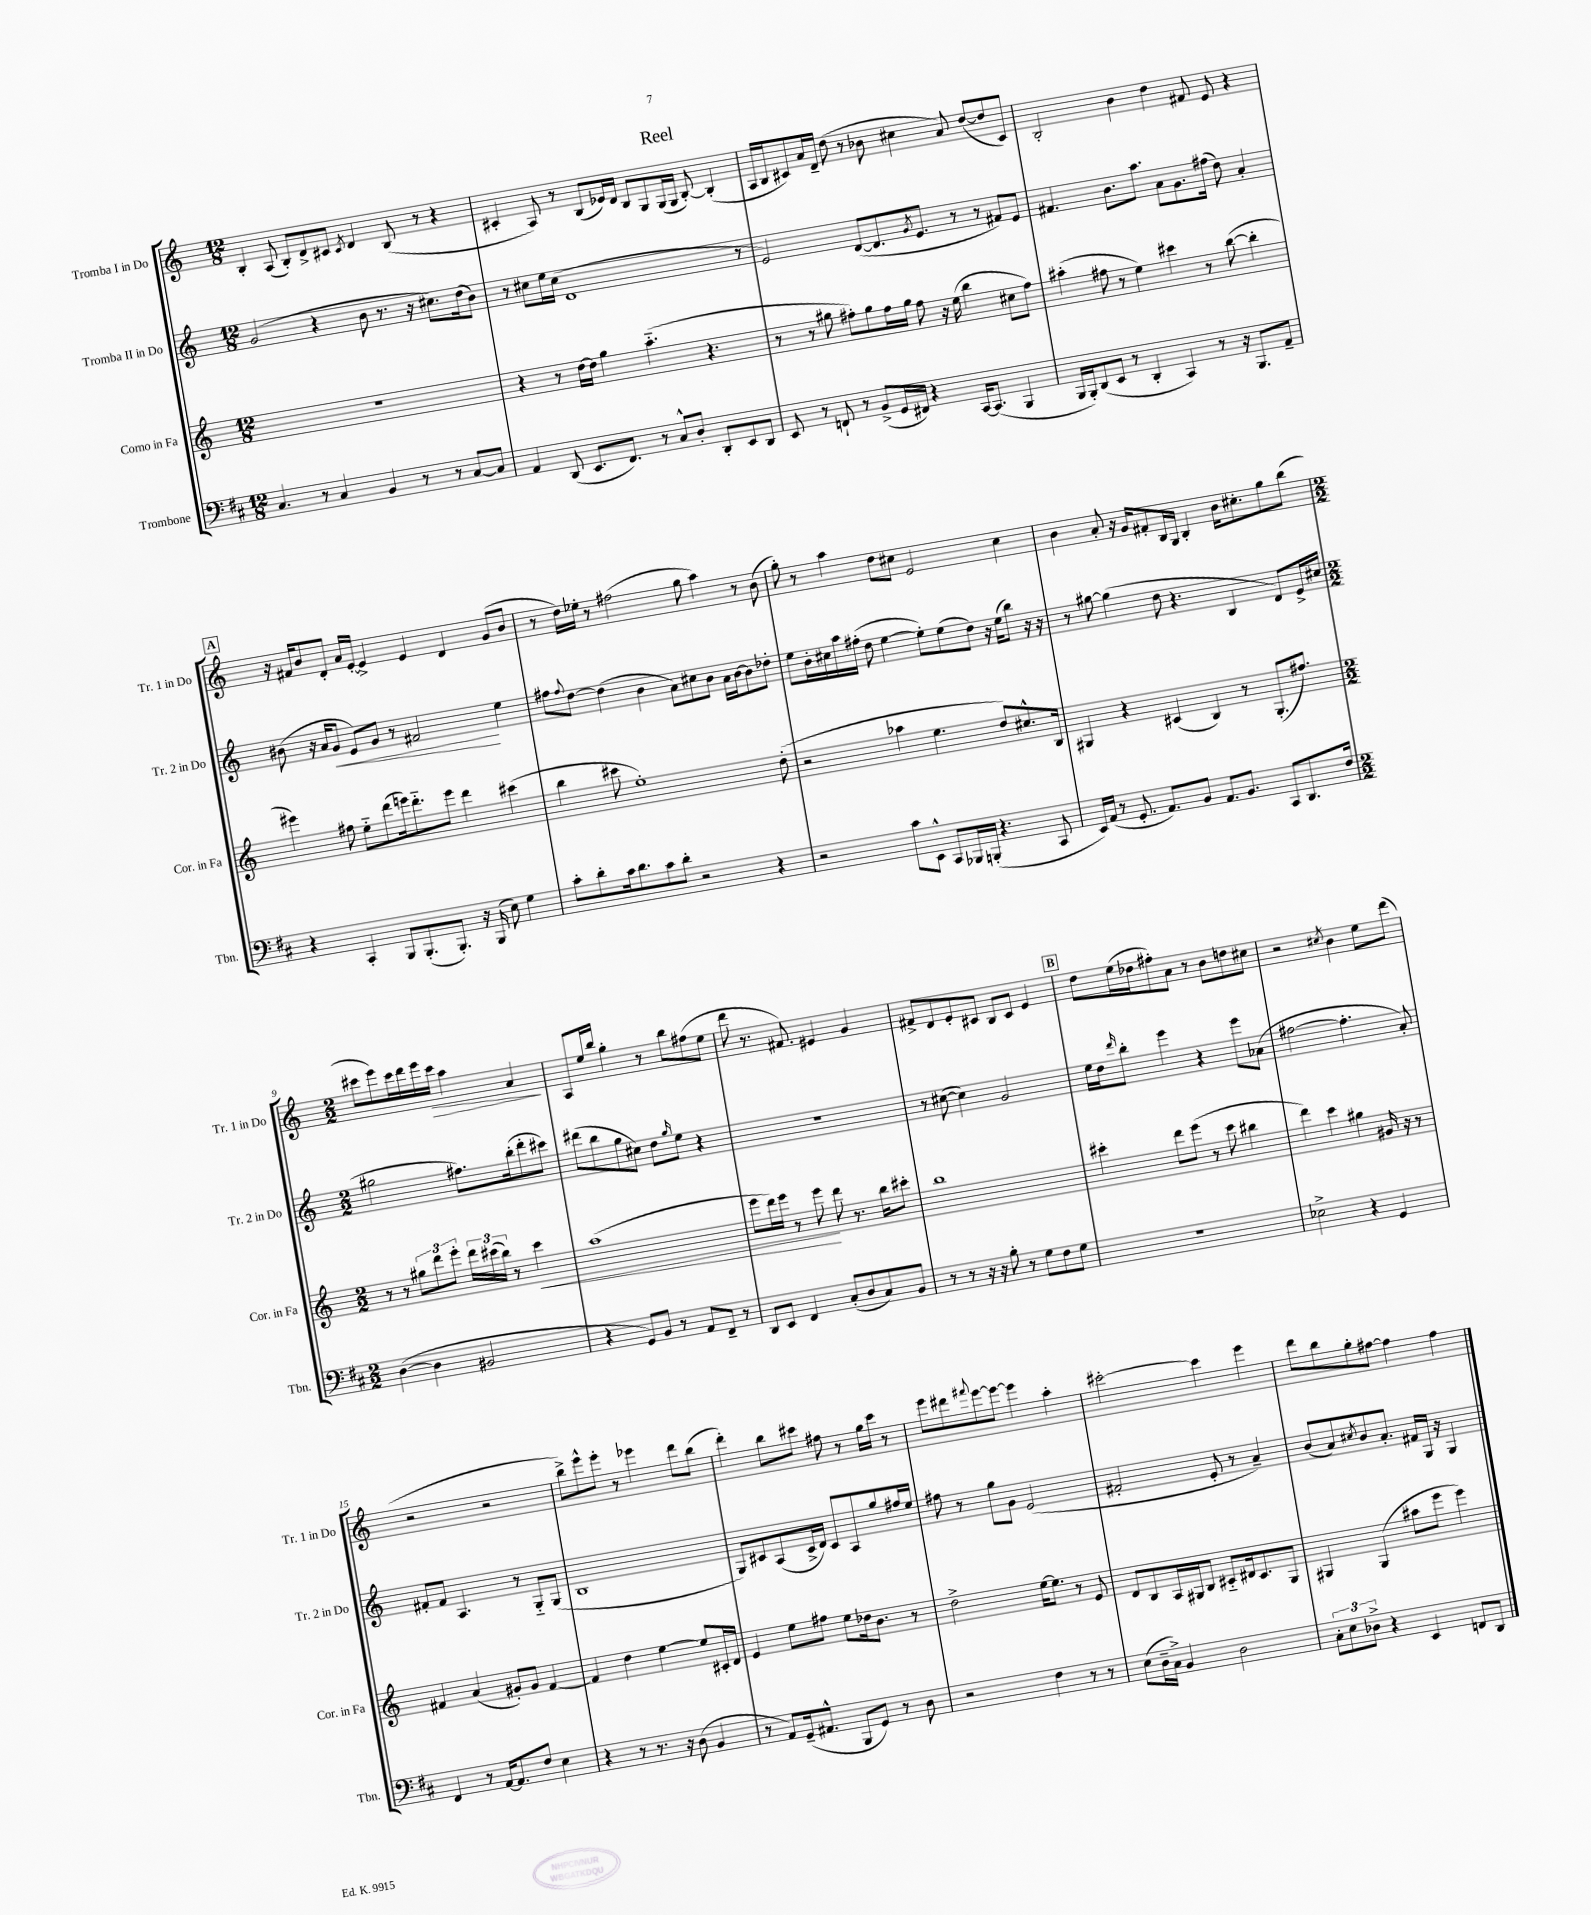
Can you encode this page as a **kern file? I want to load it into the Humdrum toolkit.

**kern	**kern	**kern	**kern
*staff4	*staff3	*staff2	*staff1
*clefF4	*clefG2	*clefG2	*clefG2
*k[f#c#]	*k[]	*k[]	*k[]
*M12/8	*M12/8	*M12/8	*M12/8
4.C#/	1.r	(2g/	4B'/
.	.	.	(8A/
8r	.	.	8B'/L)
4C#/	.	4r	8d^/
.	.	.	8c#/J
.	.	.	8qc#/
4BB/	.	8b\	4d/
.	.	8.r	.
8r	.	.	(8B/
.	.	16r	.
8r	.	8.cc#\L)	8r
[8C#/L	.	.	4r
.	.	(16dd\k	.
8C#/]J	.	8b\J)	.
=	=	=	=
4AA/	4r	8r	4c#'/
.	.	8cc#\L	.
(8DD/	8r	16ee\L	8A/)
.	.	(16cc#\JJ	.
8.EE/L	[16dd\LL	1d	8r
.	16dd\]JJ	.	.
.	4gg\	.	(8B/L
8.FF#/J)	.	.	.
.	.	.	16e-/L)
.	.	.	16d/JJ
8r	(4.aa'~\	.	8B/L
8C#^^/L	.	.	8G/
8D'/J	.	.	(16G/L
.	.	.	16G/JJ
8DD'/L	4.r	.	[8B'/)
8EE/	.	.	(4B'/]
8DD/J	.	8r	.
=	=	=	=
8EE/	8r	2e/)	16A/LL
.	.	.	16B/J
8r	8r	.	8c#/)
8FF`/	8gg#\	.	16a/L
.	.	.	16d~/JJ
8r	8ff#'\L)	.	(8dd\
(8BB^/L	8gg#\	([8d/L	8r
16GG/L	16ff#\L	8.d/]	8b-\
16FF#/JJ)	16gg#\JJ	.	.
4r	8ff#\	.	4cc#\
.	.	8qg/	.
.	.	8.e/J	.
.	16r	.	.
.	(16ee\	.	.
[16CC#/LK	4bb\	8r	8a/)
(8.CC#/]J	.	.	.
.	.	8r	([8dd/L
4BBB/	8cc#\L	8f#/L)	8dd/]
.	8ff#\J)	8e/J	8c#/J)
=	=	=	=
16BBB/LL	(4aa#'\	4.f#/	2B'/
16BBB'/J)	.	.	.
(8DD/	.	.	.
8EE/J	8ff#\	.	.
8r	8r	8.b\L	.
4DD'/	4ee\)	.	4b\
.	.	8.aa\J	.
4CC#/)	4ccc#\	8a\L	4dd\
.	.	8.g\	.
8r	8r	.	8f#/
.	.	(16ff#\Jk	.
16r	([8bb\	8dd\)	8e/
8.BBB/L	.	.	.
.	4bb'\]	4a'/	4r
8AA~/J	.	.	.
=	=	=	=
4r	4eee#\)	(8b#\	16r
.	.	.	16f#/LK
.	.	16r	8b/
.	.	16a/LK	.
4CC#'/	8ff#\	8g/J	8d'/J
.	8ee'~\L	8e/L)	16a/LL
.	.	.	[16e'/JJ
8BBB/L	(8ddd\	8g/J	4e^/]
(8.BBB'/	16eee\k)	8r	.
.	8.ddd'~\	.	.
.	.	2f#/	4e/
8.BBB'/J)	.	.	.
.	8eee\J	.	.
16r	4ddd\	.	4d/
(16BBB/	.	.	.
8E\)	.	.	.
4G\	(4ccc#\	4ee\	(8g/L
.	.	.	8b/J
=	=	=	=
8c#'\L	4bb\	8ff#\L	8r
.	.	8qqff#/	.
8d'\	.	[8dd\J	16dd\LL)
.	.	.	16ee-'\JJ
16c#\k	8ccc#\	(4dd\]	8r
8.d\	.	.	.
.	1ee')	.	(2ff#\
8c#\	.	4b\	.
8d'\J	.	.	.
2r	.	8a\L)	.
.	.	8cc#\	8gg\
.	.	8b\J	4aa\)
.	.	16a\LL	.
.	.	[16b\J	.
4r	.	8b\]	8r
.	(8dd'\	8dd-'\J	(8b\
=	=	=	=
2r	2r	8ee\L	8gg'\)
.	.	16b'\L	8r
.	.	16cc#\	.
.	.	16aa\	4aa\
.	.	(16ff#'\JJ	.
.	.	8dd\	.
8c#\L	4aa-\	[4ee\	8dd\L
8EE^^\J	.	.	8cc#\J
8CC#/L	4.ee\	8ee'\]L)	2e/
16BBB-/L	.	(8ee\	.
(16BBB'/JJ	.	.	.
4.r	.	8dd\J)	.
.	8dd/L)	16r	.
.	.	(16ee\LK	.
.	8.cc#^^/	8bb\J)	4cc#\
8CC#/	.	16r	.
.	16B/Jk	16r	.
=	=	=	=
16EE/LL)	4G#/	8r	4b\
(16AA/JJ	.	.	.
8r	.	[8gg#\	.
8.GG'/	4r	(4gg#\]	8a'/
.	.	.	16r
8.AA/L)	.	.	16g/LK
.	(4c#/	8dd\	8f#'/
8BB/J	.	4.r	16B/L
.	.	.	16G/JJ
8.AA/L	4B/)	.	4B'/
8.BB/J	.	.	.
.	8r	4B/	16b\LK
.	.	.	8.cc#'\
8CC#/L	(8.G#'/L	.	.
8.DD/	.	8d/L)	8gg\
.	8.ff#/J)	.	.
.	.	16e^/L	(8bb\J
16F#/Jk	.	(16cc#/JJ	.
=	=	=	=
*M2/2	*M2/2	*M2/2	*M2/2
([4D\	8r	2gg#\	8ccc#\L
.	8r	.	8eee\)
4D\]	12gg#\L	.	16ccc#\L
.	.	.	16ddd\
.	12ddd\	.	.
.	.	.	16eee\
.	12eee'\J	.	.
.	.	.	16ccc#\JJ
2BB#/	24ddd\LL	8.ff#\L)	4aa\
.	(24ccc#\	.	.
.	24bb\JJ)	.	.
.	8r	.	.
.	.	(16bb'\k	.
.	4ccc#\	8ddd'\	4a/
.	.	8ccc#\J)	.
=	=	=	=
4r	(1aa	(8ddd#\L	8A/L
.	.	8bb\	16ee/L
.	.	.	16bb/JJ
8GG/L)	.	8gg\	4gg'\
8BB/J	.	8cc#\J)	.
8r	.	8dd\L	8r
.	.	16qqgg/	.
8AA/L	.	8ee\J	8bb\L
8FF#~/J	.	4r	(8ff#\
8r	.	.	8ee\J
=	=	=	=
8DD/L	8eee\L	1r	8ddd\
8EE/J	16ddd\L)	.	8.r
.	16eee\JJ	.	.
4FF#/	8r	.	.
.	.	.	8.f#/)
.	8eee\	.	.
(8C#'/L	8ddd\	.	4e#/
8D/	8.r	.	.
8C#/)	.	.	4g/
.	16bb\LK	.	.
8BB/J	8ccc#'\J	.	.
=	=	=	=
8r	1bb	8r	8f#^/L
8r	.	([8cc#\	8d/
16r	.	4cc#\])	8e'/
16r	.	.	.
8B'\	.	.	8c#/J
8r	.	2g/	8B/L
8G\L	.	.	8c#/J
8F#\	.	.	4e/
8G\J	.	.	.
=	=	=	=
1r	4ccc#'\	16ee\LL	8dd\L
.	.	16dd\J	.
.	.	16qqddd/	.
.	.	8bb'\J	(16ee\L
.	.	.	16dd-\J
.	8ddd\L	4eee\	8ff#'\)
.	(8eee\J	.	8a\J
.	8r	4r	8r
.	8ccc#\	.	8b\L
.	4bb#\	8eee\L	8dd\
.	.	(8a-\J	8cc#\J
=	=	=	=
2E-^\	4ddd\)	[2ff#\	2r
.	4ccc\	.	.
.	.	.	8qcc#/
4r	4gg#\	4.ff#'\]	4b\
4GG/	16g#/	.	8ee\L
.	16r	.	.
.	8r	8a'/)	(8ddd\J
=	=	=	=
4FF#/	4f#/	8f#'/L	2r
.	.	8f#/J	.
8r	(4a/	4.A/	.
[16AA/LK	.	.	.
8.AA/]	.	.	.
.	8g#'/L)	.	2r
8F#/J	8g#/J	8r	.
4E\	[4f#/	8G'~/L	.
.	.	(8G/J	.
=	=	=	=
4r	4f#/]	1B	8bb^\L)
.	.	.	8eee^^\
8r	4dd\	.	8eee'\J
8.r	.	.	8r
.	[4ee\	.	4eee-\
16r	.	.	.
(8D\	.	.	.
4BB/	8ee/]L	.	8ddd\L
.	16c#'/L	.	(8bb\J
.	16d/JJ	.	.
=	=	=	=
8r	4e/	8G/L)	4ddd'\)
8AA/L)	.	8c#/	.
(16GG~/k	8ee\L	(8A/	8bb\L
8.AA#^^/J	.	.	.
.	8ff#\J	16c#^/L	8ccc#\J
.	.	16d/JJ)	.
8BBB/L	8ee\L	8c#/L	8ff#\
8GG/J)	16dd-\k	8A/	8r
.	8.b\J	.	.
8r	.	8gg/	16gg\LL
.	.	.	16ccc#\JJ
8D\	8r	16ff#/L	8r
.	.	16ee/JJ	.
=	=	=	=
2r	2dd^\	8ff#\	8eee\L
.	.	8r	8ddd#\
.	.	.	8qqfff#/
.	.	8gg\L	[8eee\
.	.	8g\J	8eee\_J
4F#\	[16ee\LK	(2e/	4eee\]
.	8.ee\]J	.	.
8r	8r	.	4aa'\
8r	8e/	.	.
=	=	=	=
(8E\L	8d/L	2f#'/	[2ccc#'\
16D~\L	8B/	.	.
16C#^\JJ)	.	.	.
4BB/	16A/L	.	.
.	16G#/J	.	.
.	8B/J	.	.
2D\	8c#'~/L	8e'/	4ccc#\]
.	16d#/k	8r	.
.	8.c#/	.	.
.	.	4a~/)	4eee\
.	8G#/J	.	.
=	=	=	=
12C#'\L	4G#/	(8b/L	8ddd\L
12E\	.	.	.
.	.	8a/)	8bb\
12D-^\J	.	.	.
.	.	8qcc#/	.
4r	(4G#/	8b/	8gg'\
.	.	8.a'/J	[8ff#\J
4EE/	8aa#\L	.	4ff#\]
.	.	16f#/LL	.
.	8eee\J	16G/JJ	.
.	.	16r	.
8FF/L	4eee\)	4G/	4ff#\
8DD/J	.	.	.
==	==	==	==
*-	*-	*-	*-
